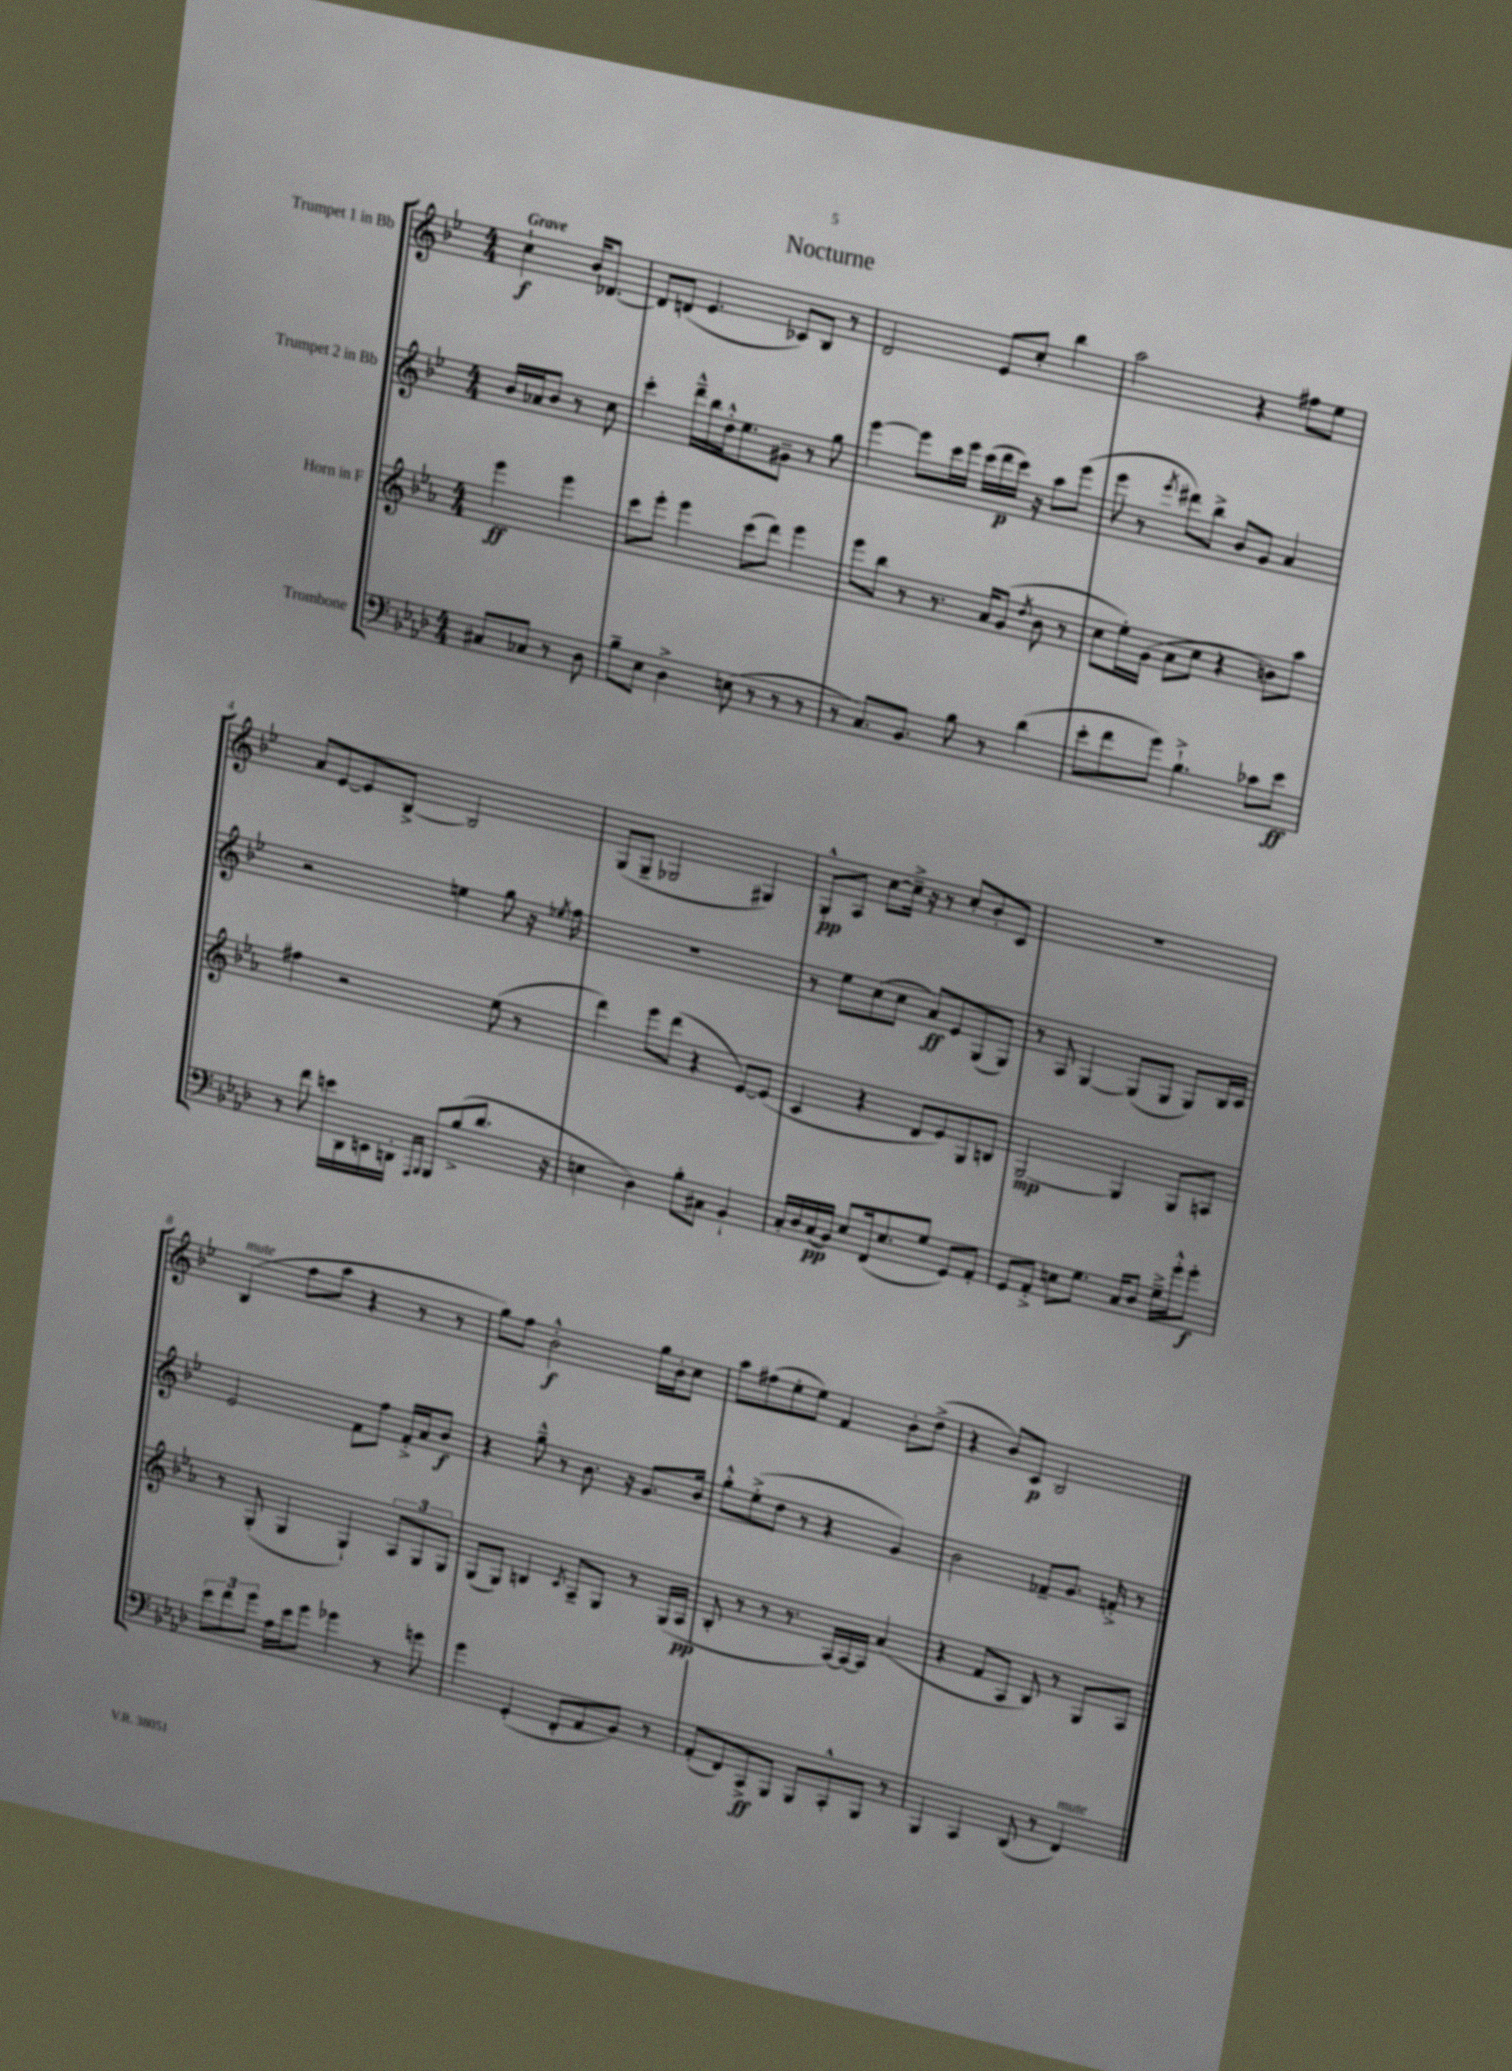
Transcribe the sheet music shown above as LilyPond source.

\header { title = "Nocturne" }
<<
\new StaffGroup <<
\new Staff = "s0" \with { instrumentName = "Trumpet 1 in Bb" } {
    \clef treble \key bes \major \numericTimeSignature \time 4/4 \partial 2 \tempo "Grave"
    c''4-!\f bes'16 des'8.~ |
    des'8 d'8( ees'4. ces'8) bes8 r8 |
    d'2 ees'8 c''8-. bes''4 |
    a''2 r4 fis''8 ees''8 |
    a'8 ees'8~ ees'8 bes8~-> bes2 |
    g8( g8-- ges2 gis4) |
    g8-.-^\pp a8 c''8~ c''16---> r16 r8 c''8-. bes'8-. c'8 |
    R1 |
    bes4^\markup { \italic "mute" }( f''8 a''8 r4 r8 r8 |
    g''8) f''8 bes'2-.-^\f g''16 bes'16-. c''8 |
    a''8 fis''8( ees''8-. ees''8) f'4 bes'8-. d''8->( |
    r4 bes'8) c'8\p bes2 \bar "|." |
}
\new Staff = "s1" \with { instrumentName = "Trumpet 2 in Bb" } {
    \clef treble \key bes \major \numericTimeSignature \time 4/4 \partial 2
    bes'16 aes'16 bes'8 r8 c''8 |
    c'''4-. d'''16---^ bes''16 d''16-.-^ ees''8. gis'8-- r8 g''8 |
    ees'''4~ ees'''8 c'''16 ees'''16 c'''16( d'''16\p c'''16) r16 a''8 ees'''8( |
    ees'''8 r8 \acciaccatura { ees'''8 } dis'''8) bes''8-> bes'8 g'8 a'4 |
    r2 e''4 g''8 r16 \acciaccatura { ees''8 } f''16 |
    R1 |
    r8 ees''8 c''8( c''8 a'8\ff) ees'8 g8( g8) |
    r8 a8 g4~ g8( g8 g8) bes16 c'16 |
    ees'2 f'8 f''8 f'16-.-> a'16 bes'8\f |
    r4 g''8---^ r8 bes'8. r16 g'8. bes'16 |
    g''8-.-^ ees''8-.->( d''8 r8 r4 g'4) |
    bes'2 fes'8-- g'8. f'16-.-> r8 \bar "|." |
}
\new Staff = "s2" \with { instrumentName = "Horn in F" } {
    \clef treble \key ees \major \numericTimeSignature \time 4/4 \partial 2
    ees'''4\ff ees'''4 |
    c'''8 ees'''8-. ees'''4 c'''8( d'''8) ees'''4 |
    ees'''8 bes''8 r8 r8. aes'16 g'8( \acciaccatura { d''8 } bes'8 r8 |
    c''8 ees''16-.) g'16( aes'8 c''8 r4 b'8) aes''8 |
    fis''4 r2 ees''8( r8 |
    d'''4) ees'''8 d'''8( r4 ees'8~) ees'8( |
    c'4 r4 d'8 ees'8) g8 b8 |
    g2~\mp g4 g8 a8 |
    r8 g8-.( g4 g4-!) \tuplet 3/2 { aes8 g8 g8 } |
    g8( g8) b4 \acciaccatura { c'8 } aes8-- g8 r8 g16( aes16\pp |
    bes8-. r8 r8 r8. aes16~) aes16~ aes16 aes'4( |
    r4 f'8 aes8 bes8) r8 g8 aes8 \bar "|." |
}
\new Staff = "s3" \with { instrumentName = "Trombone" } {
    \clef bass \key aes \major \numericTimeSignature \time 4/4 \partial 2
    cis8 ces8 r8 des8 |
    bes8-- ees8 des4-> e8( r8 r8 r8 |
    r8 c8.) bes,8. bes8 r8 des'4( |
    ees'8-. f'8 g'8) bes4.-!-> ces'8 ees'8\ff |
    r8 f'8 e'16 des,16 e,16 d,16-. \grace { aes,,16 bes,,16 } bes,,8 bes8->( des'8. r16 |
    e4 des4) bes8-. cis8 bes,4-! |
    c16-. des16 c16\pp( bes,16) ees8 f,16( ees8. g8 g,8) aes,8-. |
    g,8 aes,8-.-> e8 g8. c16 des8 g16---> g'16-.-^ g'8-.\f |
    \tuplet 3/2 { ees'8 f'8 g'8 } aes16 ees'16 g'8 ges'4 r8 g'8 |
    g'4 g,4-.( f,8-. aes,8 bes,8) r8 |
    aes,8-.( f,8) c,8->\ff bes,,8 bes,,8 c,8-.-^ bes,,8 r8 |
    bes,,4 c,4 des,8( r8 f,4^\markup { \italic "mute" }) \bar "|." |
}
>>
>>
